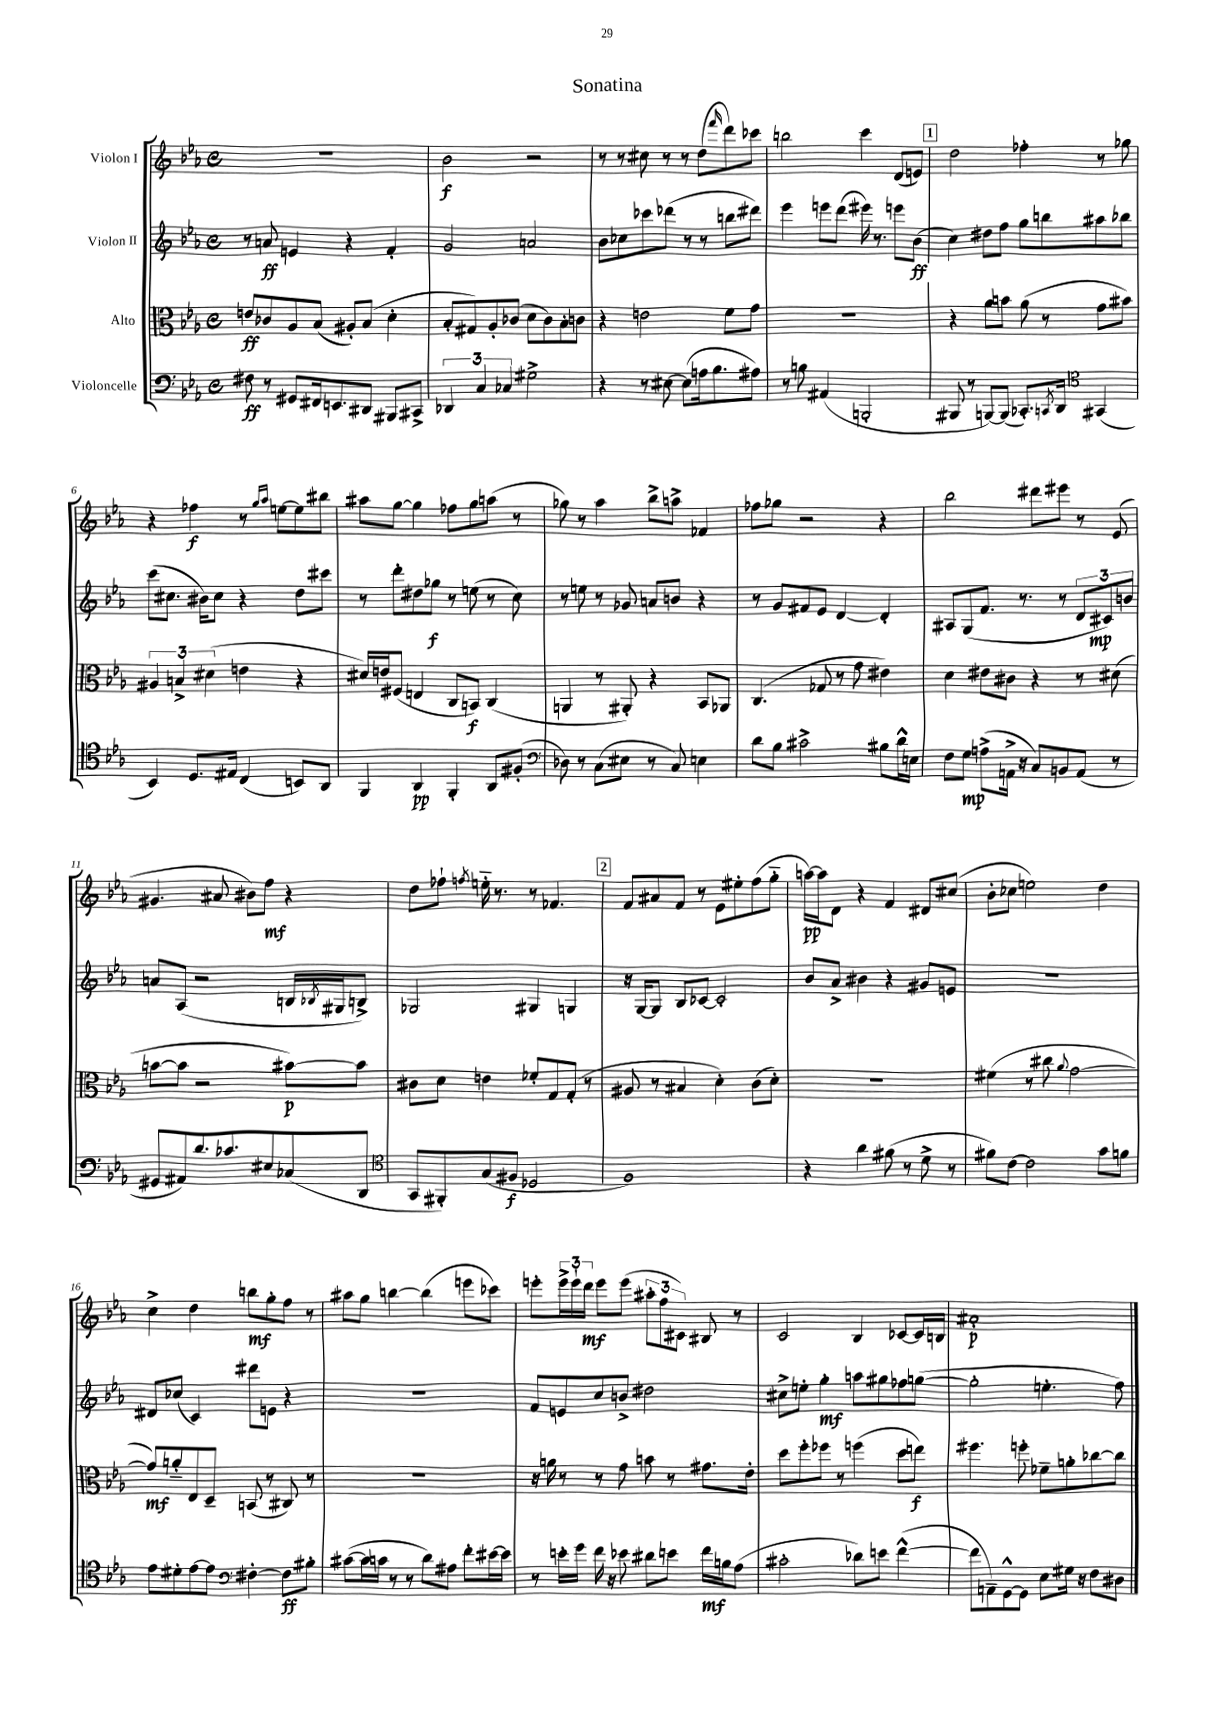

**kern	**kern	**kern	**kern
*staff4	*staff3	*staff2	*staff1
*clefF4	*clefC3	*clefG2	*clefG2
*k[b-e-a-]	*k[b-e-a-]	*k[b-e-a-]	*k[b-e-a-]
*M4/4	*M4/4	*M4/4	*M4/4
*met(c)	*met(c)	*met(c)	*met(c)
8F#	8e	8r	1r
8r	8c-	8a	.
8GG#	8A-	4e	.
16FF#	(8B-	.	.
8.EE	.	.	.
.	8A#')	4r	.
8DD#	(8B-	.	.
8BBB#	4d'	4f'	.
8CC#^	.	.	.
=	=	=	=
6DD-	8B-'	2g	2b-
.	8G#)	.	.
6C	.	.	.
.	8A-'	.	.
6C-	.	.	.
.	(8c-	.	.
2G#^	8d	2a	2r
.	8c-)	.	.
.	8B-'	.	.
.	8c	.	.
=	=	=	=
4r	4r	8b-	8r
.	.	8cc-	8r
8r	2e	8ccc-	8cc#
[8E#	.	(8ddd-	8r
(8E#]	.	8r	8r
16A	.	8r	(8dd
8.B-	.	.	.
.	.	.	16qqfff
.	8f	8bb	8ddd)
8A#)	8g	8ddd#)	8ccc-
=	=	=	=
8r	1r	4eee-	2bb
8B	.	.	.
(4AA#	.	8eee	.
.	.	(8ddd	.
2BBB'	.	16eee#)	4ccc
.	.	8.r	.
.	.	8eee	(8d
.	.	(8b-	8e)
=	=	=	=
8BBB#	4r	4cc)	2dd
8r	.	.	.
[8BBB)	8a-	8dd#	.
(8BBB]	8b	8ff	.
8.CC-')	(8a-	8gg	4ff-'
.	8r	8bb	.
8qCC	.	.	.
16DD	.	.	.
*clefC4	*	*	*
(4GG#	8g	8aa#	8r
.	8b#)	8bb-	8gg-
=	=	=	=
4BB-)	6A#	(8ccc	4r
.	.	8.cc#	.
.	6B^	.	.
8.D	.	.	4ff-
.	.	16b#)	.
.	(6d#	.	.
.	.	8cc#	.
16E#	.	.	.
(4C	4e	4r	8r
.	.	.	16qqgg
.	.	.	16qqaa-
.	.	.	[8ee
8BB)	4r	8dd	8ee]
8AA-	.	8ccc#	8bb#
=	=	=	=
4FF	16d#)	8r	8aa#
.	16e	.	.
.	(8F#	8ddd'	[8gg
4AA-	4E	8dd#	4gg]
.	.	8gg-	.
4FF'	8C	8r	8ff-
.	8BB)	(8ee	8gg
8AA-	(4C	8r	(8aa
(8F#'	.	8cc)	8r
=	=	=	=
*clefF4	*	*	*
8D-)	4AA	8r	8gg-)
8r	.	8ee	8r
(8C	8r	8r	4aa-
8E#	8AA#')	8g-	.
8r	4r	8a	8bb-^
8C)	.	8b	8aa^
4E	8BB-	4r	4f-
.	8AA-	.	.
=	=	=	=
8d	(4.C	8r	8ff-
8B-	.	8g	8gg-
2c#^	.	8f#	2r
.	8G-	8e-	.
.	8r	[4d	.
.	8g	.	.
8B#	4e#)	4d']	4r
16d^^	.	.	.
16E	.	.	.
=	=	=	=
8F	4d	8A#	2bb-
8G	.	(8G	.
(8A^	8e#	8.f	.
16AA^	8c#	.	.
16r	.	8.r	.
8C)	4r	.	8ddd#
8BB	.	8r	8eee#
(8AA	8r	12d	8r
.	.	12c#)	.
8r	(8d#	.	(8e-
.	.	12b	.
=	=	=	=
8GG#	[8b	8a	4.g#
8AA#)	8b]	(8A-	.
8.d	2r	2r	.
.	.	.	8a#
8.c-	.	.	.
.	.	.	8b#)
8E#	.	.	8ff
(8C-	[8b#)	16B	4r
.	.	8qB-	.
.	.	16G#	.
8DD	8b#]	8B^)	.
=	=	=	=
*clefC4	*	*	*
8GG	8c#	2G-	8dd
8FF#')	8d	.	8ff-`
.	.	.	8qff
(8G	4e	.	16ee'~
.	.	.	8.r
8F#	.	.	.
2D-	8f-'	4G#	8r
.	8G	.	4.f-
.	(8G'	4G	.
.	8r	.	.
=	=	=	=
1F)	8A#	16r	8f
.	.	[16G	.
.	8r	8G]	8a#
.	4B#	8B-	8f
.	.	[8c-	8r
.	4d')	2c-']	8e-
.	.	.	8ee#'
.	(8c	.	(8ff
.	8d')	.	8gg'~
=	=	=	=
4r	1r	8b-	[16aa)
.	.	.	16aa]
.	.	8a-^	8d
4a-	.	4b#	4r
(8f#	.	4r	4f
8r	.	.	.
8d^	.	8g#	8d#
8r	.	8e	(8cc#
=	=	=	=
8f#)	(4f#	1r	8b-'
[8c	.	.	8cc-
2c]	8r	.	2ee)
.	8cc#	.	.
.	8qqa-	.	.
.	[2g	.	.
8g	.	.	4dd
8f	.	.	.
=	=	=	=
8e-	8g])	8d#	4cc^
8d#'	8a'~	(8cc-	.
[8e-	8E-	4c)	4dd
8e-]	8D~	.	.
*clefF4	*	*	*
[4F#'	(8BB	8ddd#	8bb
.	8r	8e	8gg'
8F#]	8C#)	4r	8ff
8B#'	8r	.	8r
=	=	=	=
([8c#	1r	1r	8aa#
16c#]	.	.	8gg
16c	.	.	.
8r	.	.	[4bb
8r	.	.	.
8d)	.	.	(4bb]
8A#	.	.	.
8f'	.	.	8eee
[16e#	.	.	8ccc-)
16e#]	.	.	.
=	=	=	=
8r	16r	8f	8eee'
.	16a	.	.
16e'	8r	8e	24eee^
.	.	.	24eee`
16g	.	.	.
.	.	.	24ddd
16f	8r	8cc	8eee
16r	.	.	.
8e-	8g	8b^	(8eee
8d#	8b	2dd#	12aa#'
.	.	.	12ff
8e	8r	.	.
.	.	.	12c#)
16f	8.g#	.	8B#
16B	.	.	.
(8A-	.	.	8r
.	16e-'	.	.
=	=	=	=
2c#'	8dd	8cc#^	2c
.	8ff'	8ee'	.
.	8ff-	4gg'	.
.	8r	.	.
8d-)	(4ff	8aa	4B-
8e	.	8gg#	.
([4f^^	8dd	8ff-	[8c-
.	8ee)	([8gg	16c-]
.	.	.	16B
=	=	=	=
8f]	4.ff#	2gg']	1a#'
8AA~)	.	.	.
[8GG^^	.	.	.
8GG]	8ff'	.	.
8E-	8f-~	4.ee'	.
16G#	8a'	.	.
16r	.	.	.
8F	[8cc-	.	.
8D#	8cc-]	8ff)	.
==	==	==	==
*-	*-	*-	*-
